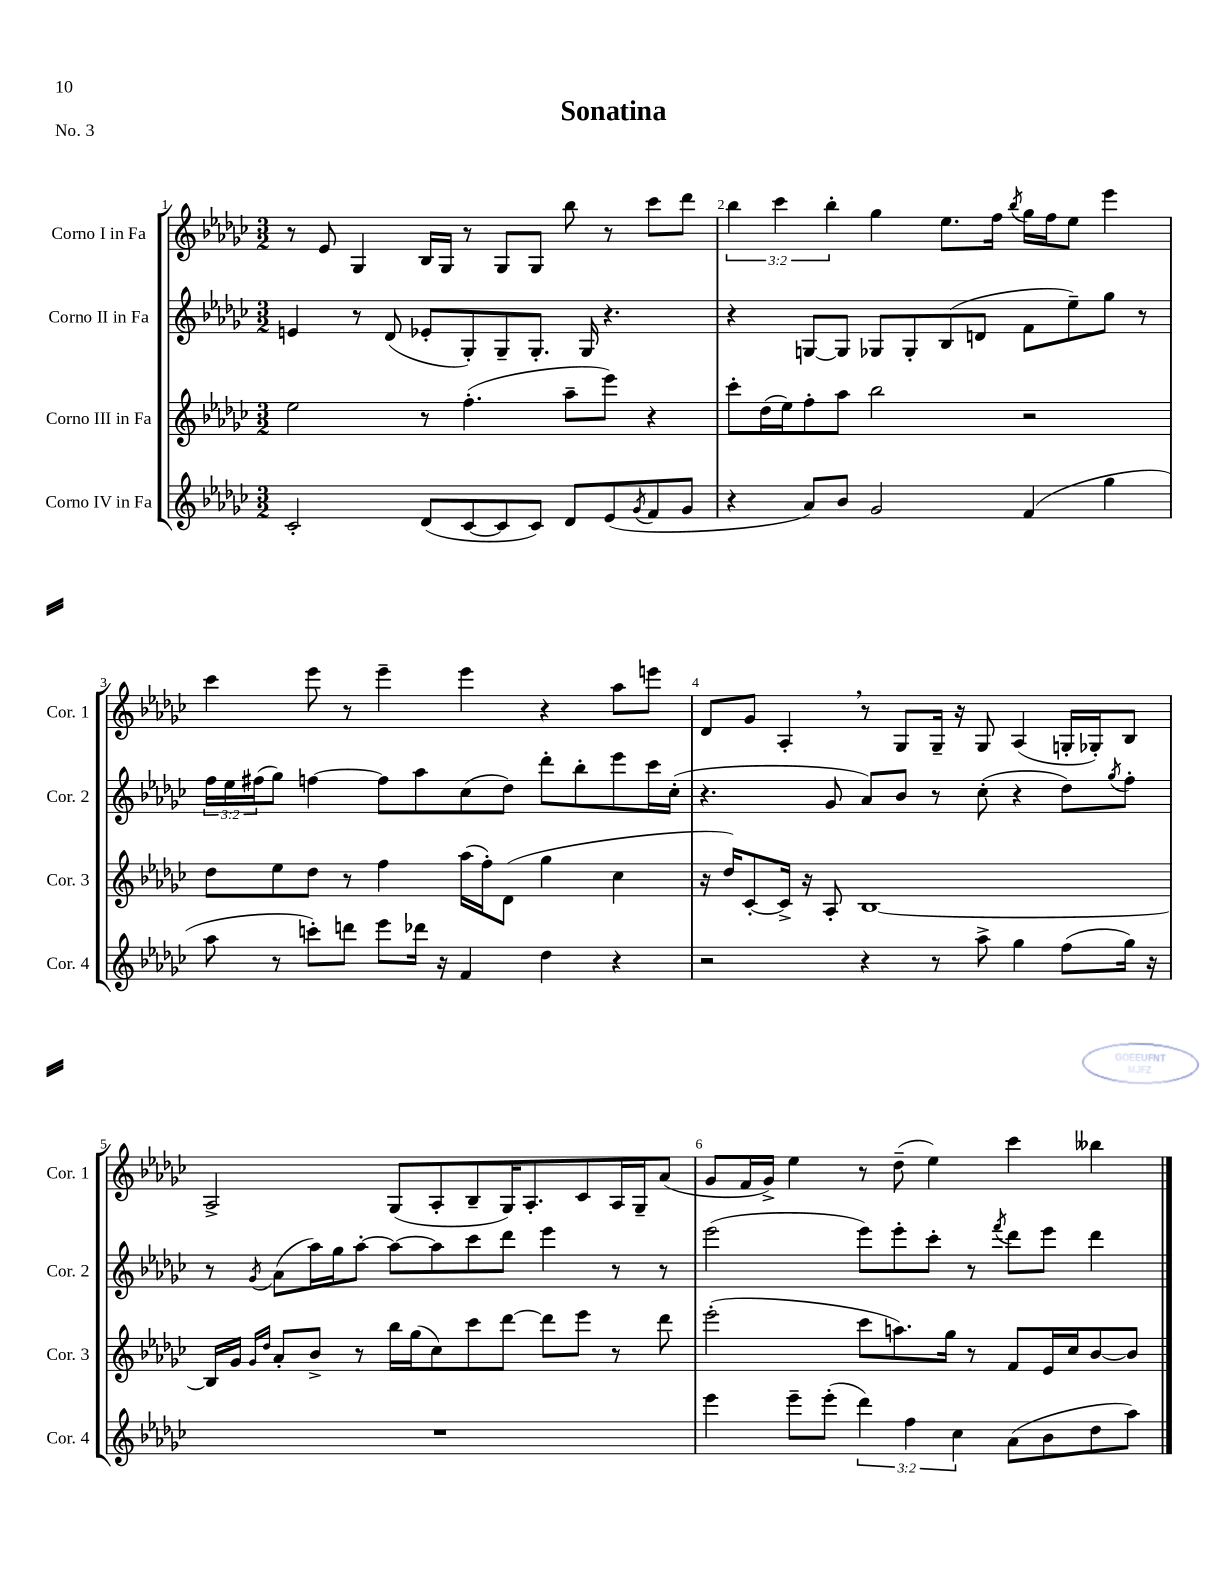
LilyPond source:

\header { title = "Sonatina" piece = "No. 3" }
<<
\new StaffGroup <<
\new Staff = "s0" \with { instrumentName = "Corno I in Fa" shortInstrumentName = "Cor. 1" } {
    \clef treble \key ges \major \numericTimeSignature \time 3/2 \override Staff.TupletNumber.text = #tuplet-number::calc-fraction-text
    r8 ees'8 ges4 bes16 ges16 r8 ges8 ges8 bes''8 r8 ces'''8 des'''8 |
    \tuplet 3/2 { bes''4 ces'''4 bes''4-. } ges''4 ees''8. f''16 \acciaccatura { bes''8 } ges''16 f''16 ees''8 ees'''4 |
    ces'''4 ees'''8 r8 ees'''4-- ees'''4 r4 aes''8 e'''8 |
    des'8 ges'8 aes4-. \breathe r8 ges8 ges16-- r16 ges8 aes4( g16-. ges16-.) bes8 |
    aes2-> ges8( aes8-. bes8-- ges16) aes8.-. ces'8 aes16 ges16-- aes'8( |
    ges'8 f'16 ges'16->) ees''4 r8 des''8--( ees''4) ces'''4 beses''4 \bar "|." |
}
\new Staff = "s1" \with { instrumentName = "Corno II in Fa" shortInstrumentName = "Cor. 2" } {
    \clef treble \key ges \major \numericTimeSignature \time 3/2 \override Staff.TupletNumber.text = #tuplet-number::calc-fraction-text
    e'4 r8 des'8( ees'8-. ges8-.) ges8-- ges8.-. ges16 r4. |
    r4 g8~ g8 ges8 ges8-. bes8( d'8 f'8 ees''8--) ges''8 r8 |
    \tuplet 3/2 { f''16 ees''16 fis''16( } ges''8) f''4~ f''8 aes''8 ces''8( des''8) des'''8-. bes''8-. ees'''8 ces'''16 ces''16-.( |
    r4. ges'8 aes'8) bes'8 r8 ces''8-.( r4 des''8) \acciaccatura { ges''8 } f''8-. |
    r8 \acciaccatura { ges'8 } aes'8( aes''16) ges''16 aes''8~-. aes''8~ aes''8 ces'''8 des'''8 ees'''4 r8 r8 |
    ees'''2( ees'''8) ees'''8-. ces'''8-. r8 \acciaccatura { f'''8 } des'''8 ees'''8 des'''4 \bar "|." |
}
\new Staff = "s2" \with { instrumentName = "Corno III in Fa" shortInstrumentName = "Cor. 3" } {
    \clef treble \key ges \major \numericTimeSignature \time 3/2
    ees''2 r8 f''4.-.( aes''8-- ees'''8) r4 |
    ces'''8-. des''16( ees''16) f''8-. aes''8 bes''2 r2 |
    des''8 ees''8 des''8 r8 f''4 aes''16( f''16-.) des'8( ges''4 ces''4 |
    r16 des''16) ces'8~-. ces'16-> r16 aes8-. bes1~ |
    bes16 ges'16 \grace { ges'16 des''16 } aes'8-. bes'8-> r8 bes''16 ges''16( ces''8) ces'''8 des'''8~ des'''8 ees'''8 r8 des'''8 |
    ees'''2-.( ces'''8 a''8.) ges''16 r8 f'8 ees'16 ces''16 bes'8~ bes'8 \bar "|." |
}
\new Staff = "s3" \with { instrumentName = "Corno IV in Fa" shortInstrumentName = "Cor. 4" } {
    \clef treble \key ges \major \numericTimeSignature \time 3/2 \override Staff.TupletNumber.text = #tuplet-number::calc-fraction-text
    ces'2-. des'8( ces'8~ ces'8 ces'8) des'8 ees'8( \acciaccatura { ges'8 } f'8 ges'8 |
    r4 aes'8) bes'8 ges'2 f'4( ges''4 |
    aes''8 r8 c'''8-.) d'''8 ees'''8 des'''16 r16 f'4 des''4 r4 |
    r2 r4 r8 aes''8-> ges''4 f''8( ges''16) r16 |
    R1. |
    ees'''4 ees'''8-- ees'''8-.( \tuplet 3/2 { des'''4) f''4 ces''4 } aes'8( bes'8 des''8 aes''8) \bar "|." |
}
>>
>>
\layout { \context { \Score \override BarNumber.break-visibility = ##(#f #t #t) barNumberVisibility = #all-bar-numbers-visible } }
